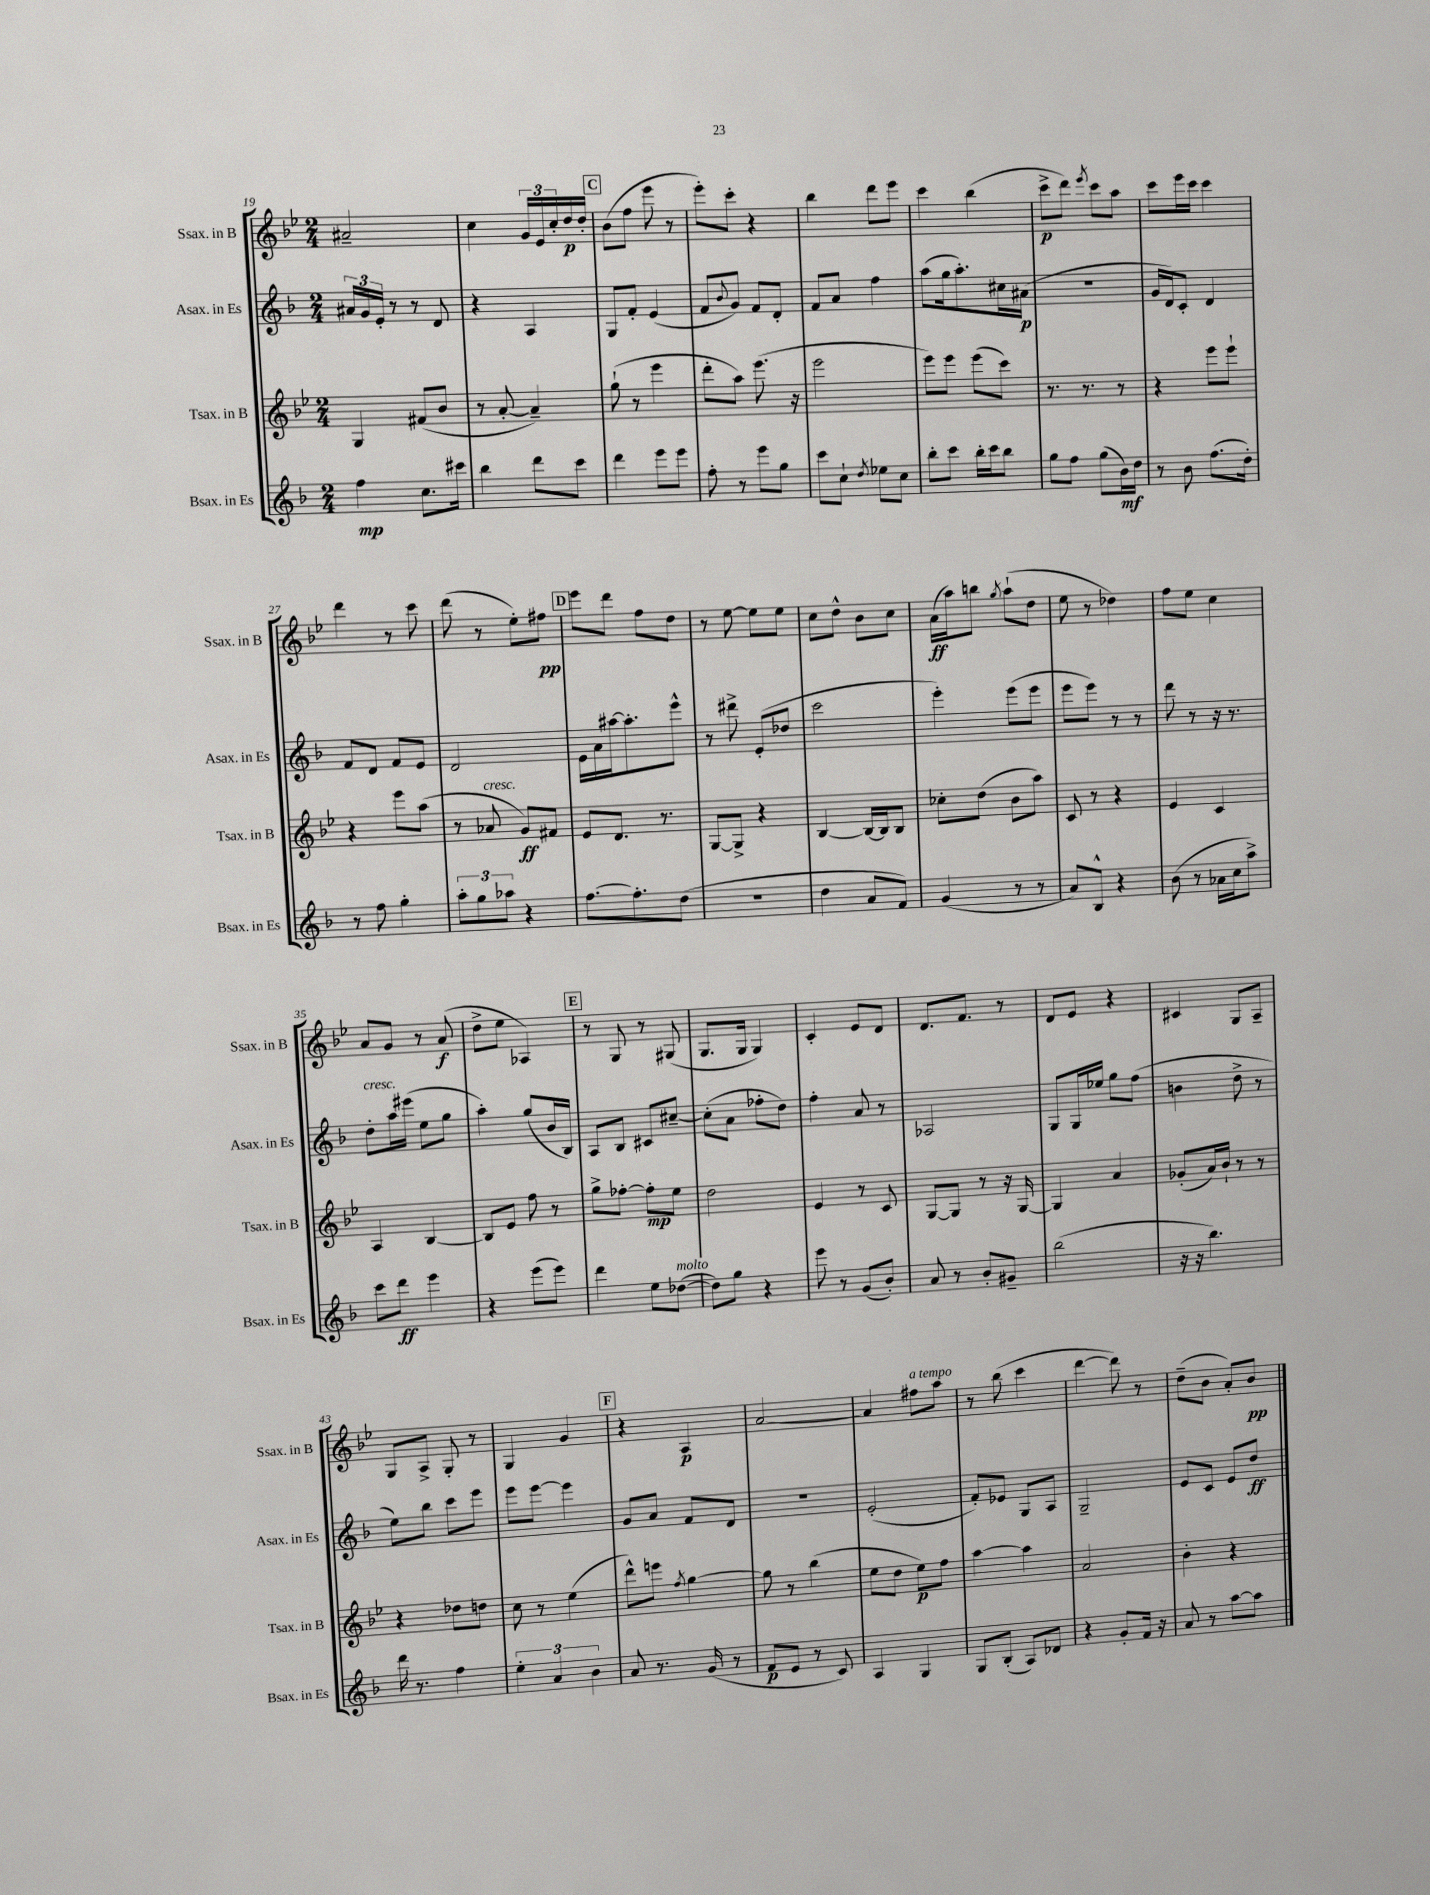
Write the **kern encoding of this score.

**kern	**kern	**kern	**kern
*staff4	*staff3	*staff2	*staff1
*clefG2	*clefG2	*clefG2	*clefG2
*k[b-]	*k[b-e-]	*k[b-]	*k[b-e-]
*M2/4	*M2/4	*M2/4	*M2/4
4ff\	4G/	24a#/LL	2a#~/
.	.	24g/	.
.	.	24e'/JJ	.
.	.	8r	.
8.cc\L	(8f#/L	8r	.
.	8b-/J	8d/	.
16ccc#\Jk	.	.	.
=	=	=	=
4bb-\	8r	4r	4cc\
.	[8a'/	.	.
8ddd\L	4a~/])	4A/	24g/LL
.	.	.	24e-/
.	.	.	24cc'/
8ccc\J	.	.	16dd/
.	.	.	16dd'/JJ
=	=	=	=
4ddd\	(8gg`\	8G/L	(8b-\L
.	8r	8f'/J	8ff\J
8eee\L	4eee-\	(4e/	8eee-\
8eee\J	.	.	8r
=	=	=	=
8ff'\	8ddd'\L	8f/L	8eee-'\L)
.	.	8qqb-/	.
8r	8aa\J)	8g/J)	8ccc'\J
8eee\L	(8.eee-\	8f/L	4r
8gg\J	.	8d'/J	.
.	16r	.	.
=	=	=	=
8ccc\L	2eee-\	8f/L	4bb-\
8cc`\J	.	8a/J	.
8qdd/	.	.	.
8ee-\L	.	4ff\	8ddd\L
8cc\J	.	.	8eee-\J
=	=	=	=
8bb-'\L	8eee-\L)	(8aa\L	4ccc\
8ccc\J	8eee-\J	16gg\k	.
.	.	8.aa'\)	.
16bb-'\LL	(8eee-\L	.	(4bb-\
16ccc\J	.	.	.
8bb-\J	8ccc\J)	16cc#\L	.
.	.	(16a#\JJ	.
=	=	=	=
8gg\L	8.r	2r	8ccc^\L
8ff\J	.	.	8ddd\J)
.	8.r	.	.
.	.	.	8qeee-/
(8gg\L	.	.	8ccc\L
16b-\L)	8r	.	8aa\J
16dd\JJ	.	.	.
=	=	=	=
8r	4r	16g/LL	8ccc\L
.	.	16d/J)	.
8b-\	.	8c'/J	16eee-\L
.	.	.	16ccc\JJ
(8.ff\L	8eee-\L	4d/	4ccc\
.	8eee-`\J	.	.
16dd'\Jk)	.	.	.
=	=	=	=
8r	4r	8f/L	4ddd\
8ff\	.	8d/J	.
4gg'\	8eee-\L	8f/L	8r
.	(8aa\J	8e/J	8ccc\
=	=	=	=
12aa'\L	8r	2d/	(8ddd\
12gg\	.	.	.
.	8a-/	.	8r
12aa-\J	.	.	.
4r	8g/L)	.	8ee-'\L)
.	8f#/J	.	8ff#\J
=	=	=	=
[8.ff\L	8e-/L	16e\LL	8eee-\L
.	.	16a\	.
.	8.d/J	[16aa#\J	8ddd\J
8.ff'\]	.	8.aa#'\]	.
.	.	.	8ff\L
.	8.r	.	.
(8dd\J	.	8eee^^\J	8dd\J
=	=	=	=
2r	[8G/L	8r	8r
.	8G^/]J	8ddd#^\	[8ee-\
.	4r	(8e'/L	8ee-\]L
.	.	8dd-/J	8ee-\J
=	=	=	=
4dd\	[4B-/	2ccc\	8cc\L
.	.	.	8dd^^\J
8a/L	16B-/_LL	.	8b-\L
.	16B-/]J	.	.
8f/J)	8B-/J	.	8cc\J
=	=	=	=
(4g/	8cc-'\L	4eee'\)	(16a\LL
.	.	.	16aa\J)
.	(8dd\J	.	8bb\J
.	.	.	8qgg/
8r	8b-\L	(8eee\L	(8aa`\L
8r	8aa\J)	8eee\J	8dd\J
=	=	=	=
8a/L)	8c/	8eee\L	8ee-\
8B-^^/J	8r	8eee\J)	8r
4r	4r	8r	4dd-\)
.	.	8r	.
=	=	=	=
(8b-\	4e-/	8ddd\	8ff\L
8r	.	8r	8ee-\J
16a-\LL	4c/	16r	4cc\
16cc\J	.	8.r	.
8aa^\J)	.	.	.
=	=	=	=
8ccc\L	4A/	8dd'\L	8a/L
8ddd\J	.	16aa\L	8g/J
.	.	(16eee#\JJ	.
4eee\	[4B-/	8ee\L	8r
.	.	8gg\J	(8a/
=	=	=	=
4r	8B-/]L	4aa'\)	8dd^\L
.	8e-/J	.	8ee-\J
(8eee\L	8ff\	(8gg/L	4A-/)
8eee\J)	8r	16b-/L	.
.	.	16B-/JJ)	.
=	=	=	=
4ddd\	8gg^\L	8A/L	8r
.	[8ff-'\J	8B-/J	8G/
8ee\L	8ff-'\]L	8c#/L	8r
([8dd-\J	8ee-\J	[8cc#~/J	(8G#/
=	=	=	=
8dd-\]L)	2dd\	(8cc#'\]L	8.G/L
8gg\J	.	8a\J	.
.	.	.	16G/Jk
4r	.	8ff-'\L	4G/)
.	.	8dd\J)	.
=	=	=	=
8eee\	4e-/	4ff'\	4c'/
8r	.	.	.
(8g/L	8r	8a/	8e-/L
8b-'/J)	8c/	8r	8d/J
=	=	=	=
8a/	[8G/L	2A-/	8.d/L
8r	8G/]J	.	.
.	.	.	8.f/J
8b-'/L	8r	.	.
8g#~/J	16r	.	8r
.	[16G/	.	.
=	=	=	=
(2bb-\	4G/]	8G/L	8d/L
.	.	16G/L	8e-/J
.	.	16ee-/JJ	.
.	4a/	8gg\L	4r
.	.	(8ff\J	.
=	=	=	=
16r	(8g-'/L	4b\	4c#/
16r	.	.	.
4.bb-\)	16a/L)	.	.
.	16b-`/JJ	.	.
.	8r	8dd^\	8G/L
.	8r	8r	8A~/J
=	=	=	=
16ddd\	4r	8ee\L)	8G/L
8.r	.	.	.
.	.	8bb-\J	8A^/J
4ff\	8dd-\L	8ccc\L	8G'/
.	8dd\J	8eee\J	8r
=	=	=	=
6ee'\	8cc\	8eee\L	4G/
.	8r	[8eee\J	.
6a/	.	.	.
.	(4ee-\	4eee\]	4g/
6b-\	.	.	.
=	=	=	=
8a/	8ddd^^\L)	8g/L	4r
8.r	8eee\J	8a/J	.
.	8qff/	.	.
.	[4gg\	8f/L	4A/
(16g/	.	.	.
8r	.	8d/J	.
=	=	=	=
8f/L	8gg\]	2r	[2a/
8e/J	8r	.	.
8r	(4bb-\	.	.
8c/)	.	.	.
=	=	=	=
4A/	8ee-\L	(2e'/	4a/]
.	8dd\J	.	.
4G/	8ee-\L)	.	8ff#\L
.	8ff\J	.	8aa\J
=	=	=	=
8G/L	[4aa\	8f'/L)	8r
(8B-'/J	.	8e-/J	(8bb-\
8A/L)	4aa\]	8G/L	4ccc\
8d-/J	.	8A/J	.
=	=	=	=
4r	2a/	2G~/	[4ddd\
8g'/L	.	.	8ddd\])
16f/Jk	.	.	8r
16r	.	.	.
=	=	=	=
8a/	4b-'\	8e/L	(8dd~\L
8r	.	8c/J	8b-\J
[8aa\L	4r	8e/L	8a'/L)
8aa\]J	.	8dd/J	8b-/J
==	==	==	==
*-	*-	*-	*-
